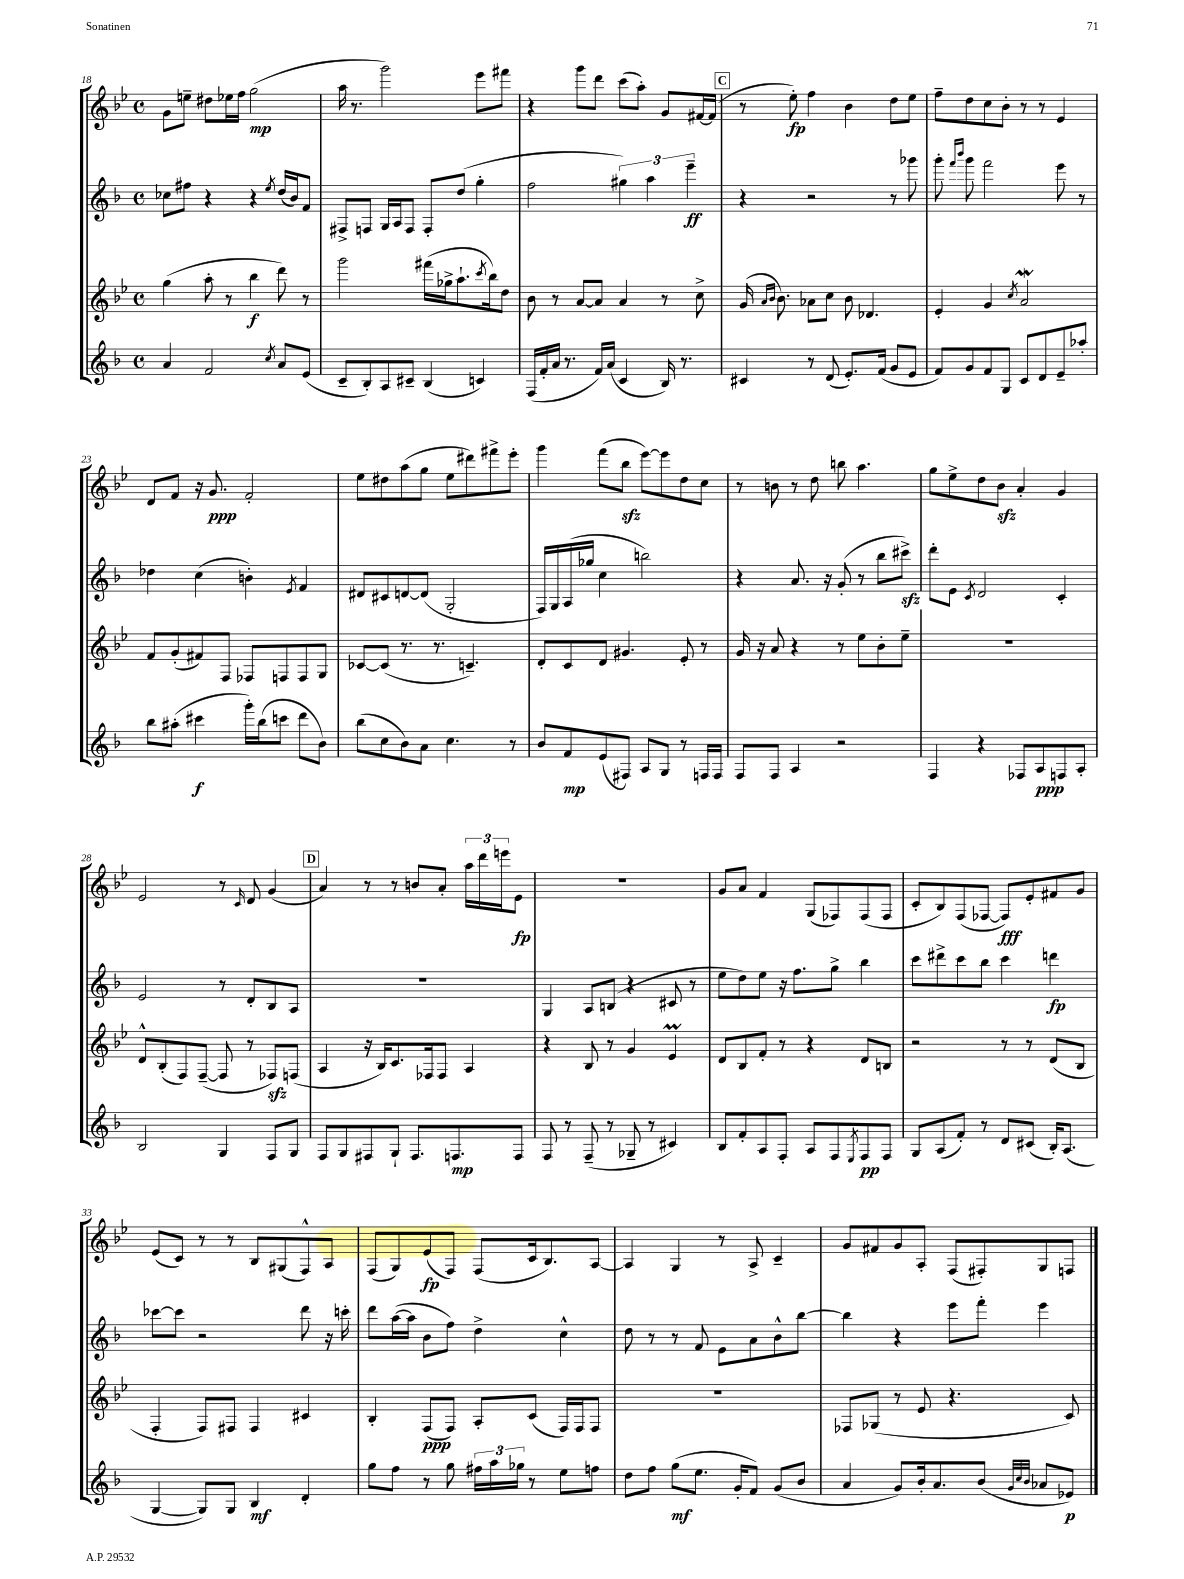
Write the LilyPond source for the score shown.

<<
\new StaffGroup <<
\new Staff = "s0" {
    \clef treble \key bes \major \defaultTimeSignature \time 4/4
    g'8 e''8-- dis''8 ees''16 f''16 g''2\mp( |
    a''16 r8. g'''2) ees'''8 fis'''8 |
    r4 g'''8 d'''8 c'''8( a''8-.) g'8 fis'16~ fis'16( |
    \mark \markup { \box "C" } r8 ees''8-.\fp) f''4 bes'4 d''8 ees''8 |
    f''8-- d''8 c''8 bes'8-. r8 r8 ees'4 |
    d'8 f'8 r16 g'8.\ppp f'2-. |
    ees''8 dis''8 a''8( g''8 ees''8 dis'''8) fis'''8-> ees'''8-. |
    g'''4 f'''8( bes''8\sfz ees'''8~) ees'''8 d''8 c''8 |
    r8 b'8 r8 d''8 b''8 a''4. |
    g''8 ees''8-> d''8 bes'8\sfz a'4-. g'4 |
    ees'2 r8 \grace { c'16 } d'8 g'4( |
    \mark \markup { \box "D" } a'4) r8 r8 b'8 a'8-. \tuplet 3/2 { a''16 d'''16 e'''16 } ees'8\fp |
    R1 |
    g'8 a'8 f'4 g8( fes8) fes8( fes8 |
    c'8-. bes8) f8( fes8~ fes8\fff) ees'8-. fis'8 g'8 |
    ees'8( c'8) r8 r8 bes8 gis8( f8-^) a8 |
    f8( g8) ees'8\fp( f8) f8( c'16 bes8.) a8~ |
    a4 g4 r8 a8-> c'4-- |
    g'8 fis'8 g'8 a8-. f8( fis8-.) g8 f8 \bar "|." |
}
\new Staff = "s1" {
    \clef treble \key f \major \defaultTimeSignature \time 4/4
    ces''8 fis''8 r4 r4 \acciaccatura { e''8 } d''16( bes'16) f'8 |
    fis8-> f8 g16 a16 f8 f8-. d''8( g''4-. |
    f''2 \tuplet 3/2 { gis''4) a''4 e'''4--\ff } |
    \mark \markup { \box "C" } r4 r2 r8 ges'''8 |
    g'''8-. \grace { f'''16 bes'''16 } g'''8 f'''2 e'''8 r8 |
    des''4 c''4( b'4-.) \acciaccatura { e'8 } f'4 |
    dis'8 cis'8 d'8~ d'8( g2-. |
    f16) g16 a16( ges''16 c''4 b''2) |
    r4 a'8. r16 g'8-.( r8 bes''8 cis'''8->\sfz) |
    d'''8-. e'8 \acciaccatura { c'8 } d'2 c'4-. |
    e'2 r8 d'8-. bes8 a8 |
    \mark \markup { \box "D" } R1 |
    g4 a8 b8( r4 cis'8 r8 |
    e''8 d''8) e''8 r16 f''8. g''8-> bes''4 |
    c'''8 dis'''8-> c'''8 bes''8 c'''4 d'''4\fp |
    ces'''8~ ces'''8 r2 d'''8 r16 c'''16-. |
    d'''8 a''16~( a''16 bes'8 f''8) d''4-> c''4-^ |
    d''8 r8 r8 f'8 e'8 a'8 bes'8-^ bes''8~ |
    bes''4 r4 e'''8 f'''8-. e'''4 \bar "|." |
}
\new Staff = "s2" {
    \clef treble \key bes \major \defaultTimeSignature \time 4/4
    g''4( a''8-. r8 bes''4\f d'''8) r8 |
    g'''2 fis'''16( ges''16-> a''8.-! \acciaccatura { c'''8 } bes''16) d''8 |
    bes'8 r8 a'8~ a'8 a'4 r8 c''8-> |
    \mark \markup { \box "C" } g'16( \grace { a'16 bes'16 } bes'8.) aes'8 c''8 bes'8 des'4. |
    ees'4-. g'4 \acciaccatura { c''8 } a'2\mordent |
    f'8 g'8-.( fis'8) f8 fes8 f8 f8 g8 |
    ces'8~ ces'8( r8. r8. c'4.--) |
    d'8-. c'8 d'8 gis'4. ees'8-. r8 |
    g'16 r16 a'8 r4 r8 ees''8 bes'8-. ees''8-- |
    R1 |
    d'8-^ bes8-.( f8) f8~--( f8 r8 fes8\sfz) f8( |
    \mark \markup { \box "D" } a4 r16 bes16) c'8. fes16 fes8 a4 |
    r4 bes8 r8 g'4 ees'4\prall |
    d'8 bes8 f'8-. r8 r4 d'8 b8 |
    r2 r8 r8 d'8( bes8 |
    f4-. f8) fis8 fis4 cis'4 |
    bes4-. f8\ppp( f8) a8-. c'8( f16) f16 f8 |
    R1 |
    fes8 ges8( r8 ees'8 r4. c'8) \bar "|." |
}
\new Staff = "s3" {
    \clef treble \key f \major \defaultTimeSignature \time 4/4
    a'4 f'2 \acciaccatura { c''8 } a'8 e'8( |
    c'8-- bes8-.) a8 cis'8-- bes4( c'4) |
    f16( f'16-. a'16 r8. f'16) a'16( c'4 bes16) r8. |
    \mark \markup { \box "C" } cis'4 r8 d'8( e'8.-.) f'16( g'8 e'8 |
    f'8) g'8 f'8 g8 c'8 d'8 e'8-- aes''8-. |
    bes''8 ais''8-.( cis'''4\f g'''16-.) bes''16( c'''8 d'''8 bes'8) |
    bes''8( c''8 bes'8) a'8 c''4. r8 |
    bes'8 f'8\mp e'8( fis8) a8 g8 r8 f16 f16 |
    f8 f8 a4 r2 |
    f4 r4 fes8 a8\ppp f8 a8-. |
    bes2 g4 f8 g8 |
    \mark \markup { \box "D" } f8 g8 fis8 g8-! fis8. f8.\mp f8 |
    f8 r8 f8--( r8 ges8-- r8 cis'4) |
    bes8 f'8-. a8 f8-. a8 f8 \acciaccatura { e8 } f8\pp f8 |
    g8 a8( f'8-.) r8 d'8 cis'8( bes16-.) a8.( |
    g4~ g8) g8 bes4\mf d'4-. |
    g''8 f''8 r8 g''8 \tuplet 3/2 { fis''16 a''16 ges''16 } r8 e''8 f''8 |
    d''8 f''8 g''8\mf( e''8. g'16-. f'8) g'8( bes'8 |
    a'4 g'8) bes'16-. a'8. bes'8( \grace { g'32 c''32 bes'32 } aes'8 ees'8\p) \bar "|." |
}
>>
>>
\layout { \context { \Score currentBarNumber = #18 } }
